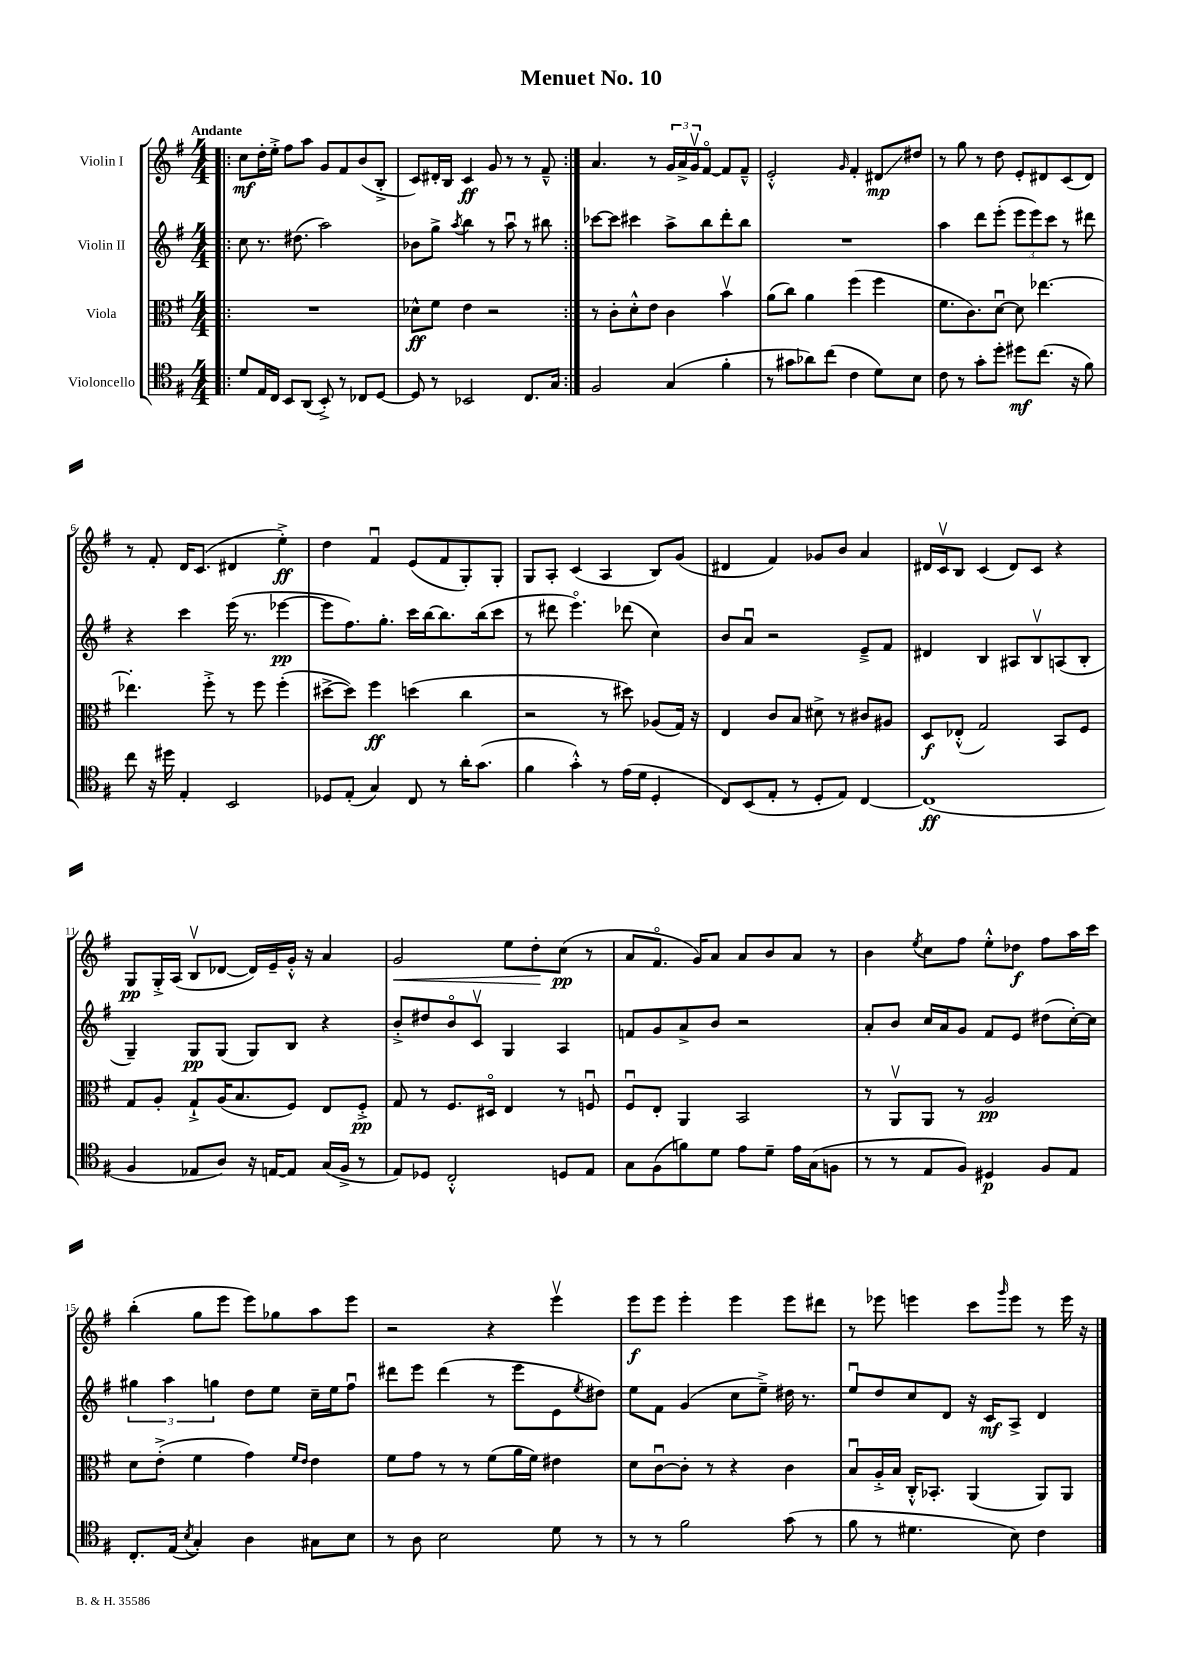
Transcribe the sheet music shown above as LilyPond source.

\header { title = "Menuet No. 10" }
<<
\new StaffGroup <<
\new Staff = "s0" \with { instrumentName = "Violin I" } {
    \clef treble \key g \major \numericTimeSignature \time 4/4 \tempo "Andante"
    \repeat volta 2 { \bar ".|:" c''8\mf d''16-. e''16-.-> fis''8 a''8 g'8 fis'8 b'8( b8-.-> |
    c'8) dis'16-. b16 c'4\ff g'8 r8 r8 fis'8---^ | }
    a'4. r8 \tuplet 3/2 { g'16 a'16-> g'16\upbow } fis'8~\flageolet fis'8 fis'8---^ |
    e'2-.-^ \grace { g'16 } fis'4-. dis'8\glissando\mp dis''8 |
    r8 g''8 r8 d''8 e'8-. dis'8 c'8( dis'8) |
    r8 fis'8-. d'16 c'8.( dis'4 e''4-.->\ff) |
    d''4 fis'4\downbow e'8( fis'8 g8-.) g8-. |
    g8 a8-. c'4( a4 b8) g'8( |
    dis'4 fis'4) ges'8 b'8 a'4 |
    dis'16 c'16\upbow b8 c'4( dis'8) c'8 r4 |
    g8\pp g16-.-> a16( b8\upbow des'8~ des'16) e'16-- g'16-.-^ r16 a'4 |
    g'2\< e''8 d''8-.\! c''8\pp( r8 |
    a'8 fis'8.\flageolet g'16) a'8 a'8 b'8 a'8 r8 |
    b'4 \acciaccatura { e''8 } c''8 fis''8 e''8-.-^ des''8\f fis''8 a''16 c'''16 |
    b''4-.( g''8 e'''8 e'''8) ges''8 a''8 e'''8 |
    r2 r4 e'''4\upbow |
    e'''8\f e'''8 e'''4-. e'''4 e'''8 dis'''8 |
    r8 ees'''8 e'''4 c'''8 \grace { g'''16 } e'''8 r8 e'''16 r16 \bar "|." |
}
\new Staff = "s1" \with { instrumentName = "Violin II" } {
    \clef treble \key g \major \numericTimeSignature \time 4/4
    \repeat volta 2 { \bar ".|:" c''8 r8. dis''8.( a''2) |
    bes'8 g''8-> \acciaccatura { a''8 } b''4 r8 a''8\downbow r8 bis''8 | }
    ces'''8~ ces'''8 cis'''4 a''8-> b''8 d'''8-. b''8 |
    R1 |
    a''4 d'''8 e'''8-.( \tuplet 3/2 { e'''8 e'''8) c'''8 } r8 dis'''8 |
    r4 c'''4 e'''16( r8. ees'''4~\pp |
    ees'''8 fis''8.) g''8.-. c'''16 b''16~ b''8. b''16( c'''8 |
    r8 dis'''8 e'''4.\flageolet) des'''8( c''4) |
    b'8 a'8\downbow r2 e'8---> fis'8 |
    dis'4 b4 ais8 b8\upbow a8( b8-. |
    g4--) g8\pp g8( g8) b8 r4 |
    b'8-.-> dis''8 b'8\flageolet c'8\upbow g4 a4 |
    f'8 g'8 a'8-> b'8 r2 |
    a'8-. b'8 c''16 a'16 g'8 fis'8 e'8 dis''8( c''16~-.) c''16 |
    \tuplet 3/2 { gis''4 a''4 g''4 } d''8 e''8 c''16-- e''16 fis''8\downbow |
    dis'''8 e'''8 dis'''4( r8 e'''8 e'8 \acciaccatura { e''8 } dis''8) |
    e''8 fis'8 g'4( c''8 e''8--->) dis''16 r8. |
    e''8\downbow d''8 c''8 d'8 r16 c'16\mf a8-> d'4 \bar "|." |
}
\new Staff = "s2" \with { instrumentName = "Viola" } {
    \clef alto \key g \major \numericTimeSignature \time 4/4
    \repeat volta 2 { \bar ".|:" R1 |
    des'8-^\ff fis'8 e'4 r2 | }
    r8 c'8-. d'8-.-^ e'8 c'4 b'4\upbow |
    a'8( c''8) a'4 fis''4( fis''4 |
    fis'8. c'8.) d'8~\downbow d'8 ees''4.~ |
    ees''4.-. fis''8-.-> r8 fis''8 fis''4-.( |
    dis''8~-> dis''8) fis''4\ff d''4( c''4 |
    r2 r8 dis''8) aes8( g16) r16 |
    e4 c'8 b8 dis'8-> r8 cis'8 ais8 |
    d8\f ees8-.-^( g2) b,8 fis8 |
    g8 a8-. g8-!-> a16( b8. fis8) e8 fis8-.->\pp |
    g8 r8 fis8. dis16\flageolet e4 r8 f8\downbow |
    fis8\downbow e8-. a,4 b,2 |
    r8 a,8\upbow a,8 r8 a2\pp |
    d'8 e'8-.->( fis'4 g'4) \grace { fis'16 e'16 } e'4 |
    fis'8 g'8 r8 r8 fis'8( a'16 fis'16) eis'4 |
    d'8 c'8~\downbow c'8-. r8 r4 c'4 |
    b8\downbow a16-.-> b16 c16-.-^ bes,8.-. a,4( a,8) a,8 \bar "|." |
}
\new Staff = "s3" \with { instrumentName = "Violoncello" } {
    \clef tenor \key g \major \numericTimeSignature \time 4/4
    \repeat volta 2 { \bar ".|:" d'8 e16 c16 b,8 a,8( b,8-.->) r8 ces8 d8~ |
    d8 r8 bes,2 c8. g16 | }
    fis2 g4( fis'4-. |
    r8 gis'8 aes'8) c''8( c'4 d'8) b8 |
    c'8 r8 g'8-. d''8-. dis''8\mf c''8.( r16 fis'8) |
    c''8 r16 dis''16 e4-. b,2 |
    des8 e8-.( g4) c8 r8 a'16-. g'8.( |
    fis'4 g'4-.-^) r8 e'16( d'16 d4-. |
    c8) b,8( e8-. r8 d8-. e8) c4~ |
    c1\ff( |
    fis4 ees8 a8) r16 e16~ e8 g16( fis16-> r8 |
    e8) des8 c2-.-^ d8 e8 |
    g8 fis8( f'8) d'8 e'8 d'8-- e'16 g16( f8 |
    r8 r8 e8 fis8) dis4\p fis8 e8 |
    c8.-. e16( \acciaccatura { b8 } g4-.) a4 gis8 b8 |
    r8 a8 b2 d'8 r8 |
    r8 r8 fis'2 g'8( r8 |
    fis'8 r8 dis'4. b8) c'4 \bar "|." |
}
>>
>>
